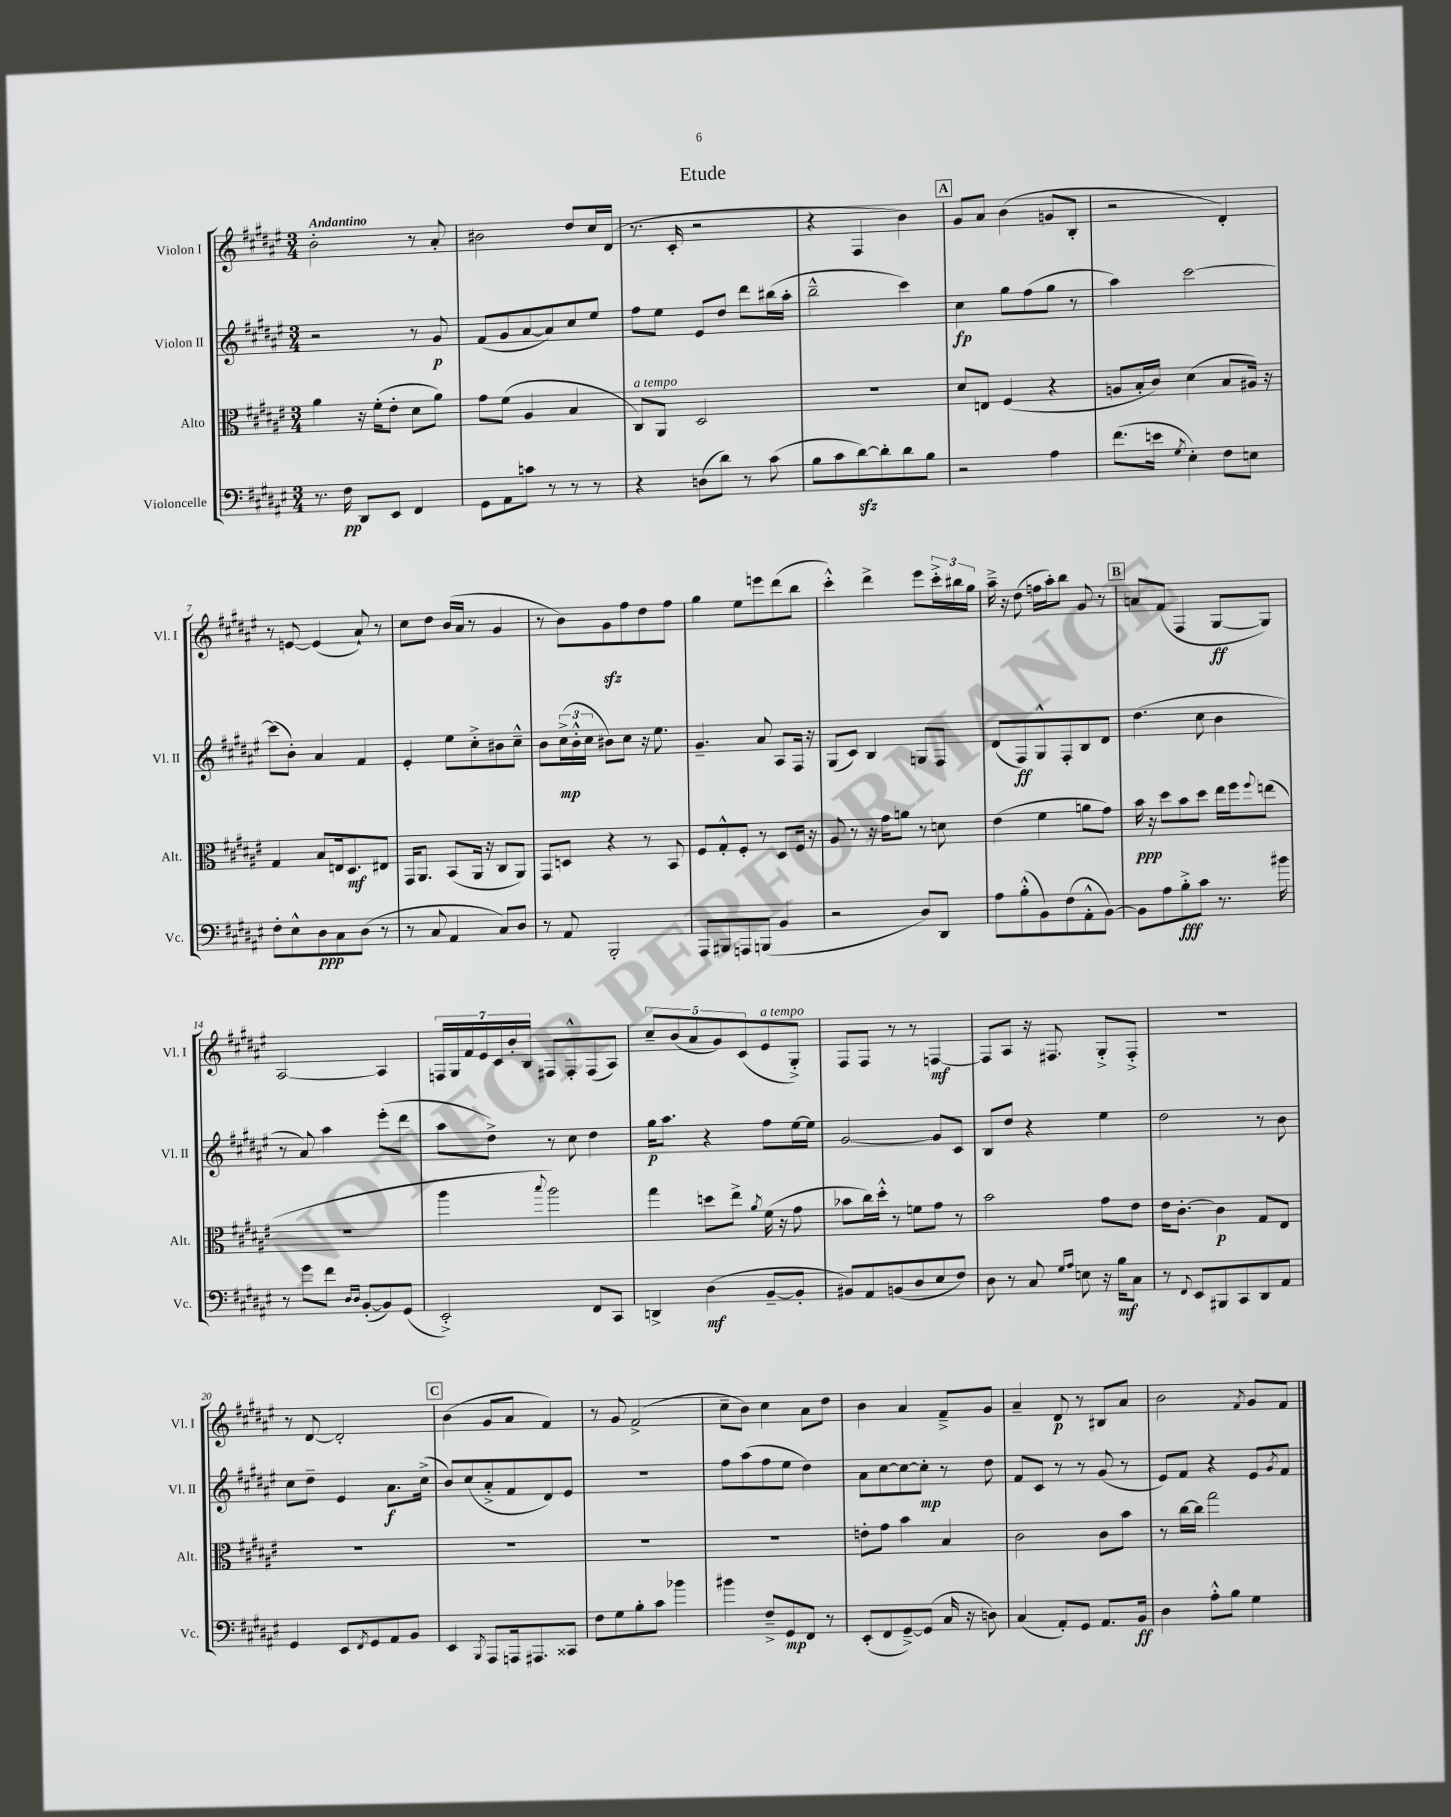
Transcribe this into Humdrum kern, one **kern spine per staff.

**kern	**kern	**kern	**kern
*staff4	*staff3	*staff2	*staff1
*clefF4	*clefC3	*clefG2	*clefG2
*k[f#c#g#d#a#e#]	*k[f#c#g#d#a#e#]	*k[f#c#g#d#a#e#]	*k[f#c#g#d#a#e#]
*M3/4	*M3/4	*M3/4	*M3/4
8.r	4a#	2r	2b'
16F#	.	.	.
8DD#	16r	.	.
.	(16f#'	.	.
8EE#	8e#'	.	.
4FF#	8d#	8r	8r
.	8a#)	8g#	8a#'
=	=	=	=
8GG#	8g#	(8f#	2b#
8AA#	(8f#	8g#	.
8c	4A#	[8a#	.
8r	.	8a#])	.
8r	4B	8cc#	8dd#
8r	.	8ee#	16cc#
.	.	.	(16d#
=	=	=	=
4r	8C#)	8ff#	8.r
.	8AA#	8ee#	.
.	.	.	16c#'
(8D	2D#	8e#	2r
8d#)	.	8dd#	.
8r	.	8ddd#	.
(8c#	.	(16bb#	.
.	.	16aa#'	.
=	=	=	=
8B	2.r	2bb~^^	4r
8c#	.	.	.
[8d#)	.	.	4F#
8d#']	.	.	.
8d#	.	4ccc#)	4b)
8B	.	.	.
=	=	=	=
2r	8d#	4cc#	8g#
.	8E	.	8a#
.	(4F#	8gg#	(4b
.	.	(8ff#	.
4A#	4r	8gg#	8g
.	.	8r	8B'
=	=	=	=
(8.f#	8A	4aa#)	2r
.	16B'	.	.
16e	16c#)	.	.
8qG#	.	.	.
4E#')	(4d#	[2ccc#	.
8F#	8B	.	4d#')
8E	16A#)	.	.
.	16r	.	.
=	=	=	=
8F#'	4G#	(8ccc#]	8r
8E#^^	.	8b')	[8e
8D#	8B	4a#	(4e]
8C#	16E	.	.
.	8.D#	.	.
(8D#	.	4f#	8a#`)
8r	8E#	.	8r
=	=	=	=
8r	16GG#	4e#'	8cc#
.	8.AA#	.	.
8C#	.	.	8dd#
4AA#	(8BB	8ee#	(16b
.	.	.	16a#
.	16AA#	8cc#'^	8r
.	16r	.	.
8C#)	8C#	8b#	4g#
8D#	8AA#)	8cc#~^^	.
=	=	=	=
8r	8GG#	8b	8r
8AA#	8D	(24cc#^	8b)
.	.	24b'^^	.
.	.	24cc#	.
2BBB'	4r	8b#)	8g#
.	.	8cc#	8ff#
.	8r	16r	8dd#
.	.	8.ee#	.
.	8BB	.	8ff#
=	=	=	=
8AAA#	8F#	4.g#~	4gg#
8BBB#	8G#'^^	.	.
8AAA	8F#'	.	8ee#
(8BBB	8r	8a#	8eee
4BB	8D#	8A#	(8ddd#
.	16F#	16F#	8bb
.	16r	16r	.
=	=	=	=
2r	8A#	(8G#	4ccc#'^^)
.	8r	8c#)	.
.	16r	4B	4ddd#^
.	16g#	.	.
.	8a	.	.
8D#)	8r	8G	8eee#
8DD#	8d	8F#	24ccc#'^
.	.	.	24bb#
.	.	.	24gg#
=	=	=	=
8A#	(4e#	(8d#	16aa#~^
.	.	.	16r
(8B'^^	.	8F#)	(8dd#
8BB)	4f#	8G#^^	16ff
.	.	.	16aa#')
(8F#	.	8F#'	8bb
8AA#'^^	8a	8B	8g#
[8BB)	8g#)	8d#	8r
=	=	=	=
8BB]	16b	(4.dd#	8a
.	16r	.	.
8A#	8dd#	.	(8f#
8B'^	8b	.	4F#
8c#	8dd#	8cc#	.
8.r	16ee#	4b	[8G#
.	16ff#	.	.
.	8qqff#	.	.
.	(8ee	.	8G#])
16b#	.	.	.
=	=	=	=
8r	2.r	8r	[2A#
8g#	.	8a#)	.
8f#	.	4aa#	.
16qqD#	.	.	.
16qqD#	.	.	.
([8BB'	.	.	.
8BB])	.	(8eee#'	4A#]
(8GG#	.	8ddd#	.
=	=	=	=
2EE#'^)	4aa#	8aa#	28F
.	.	.	28G#
.	.	.	28f#
.	.	.	28e#
.	.	8dd#^)	.
.	.	.	28c#
.	.	.	28b'
.	.	.	28B
.	8qqbb	.	.
.	2aa#)	8r	8F#
.	.	8cc#	8F#'^^
8FF#	.	4dd#	(8F#
8CC#	.	.	8A#)
=	=	=	=
4DD^	4gg#	16gg#	10cc#~
.	.	8.aa#	.
.	.	.	(10b
.	.	.	10a#
(4D#	8dd	4r	.
.	.	.	10g#)
.	8ee#^	.	.
.	.	.	(10c#
.	8qa#	.	.
[8BB~	(16f#	8ff#	8e#
.	16r	.	.
8BB']	8g#	[16ee#	8G#'^)
.	.	16ee#]	.
=	=	=	=
8BB#)	8b-	[2g#	8F#
8AA#	16cc#)	.	8F#
.	16dd#'^^	.	.
(8BB	8r	.	8r
8D#	8f	.	8r
8E#	8g#	8g#]	[4F
8F#)	8r	8c#	.
=	=	=	=
8D#	2b	8B	8F]
8r	.	8dd#	8A#
8C#	.	4r	16r
.	.	.	8.F#
16qqG#	.	.	.
16qqA#	.	.	.
8E	.	.	.
16r	8g#	4ee#	8G#'^
16B	.	.	.
8C#	8e#	.	8F#'^
=	=	=	=
8r	16e#	2dd#	2.r
.	[8.c#'	.	.
8qqFF#	.	.	.
8EE#	.	.	.
8BBB#	4c#]	.	.
8CC#	.	.	.
8DD#	8G#	8r	.
8AA#	8E#	8b	.
=	=	=	=
4GG#	2.r	8cc#	8r
.	.	8dd#~	[8d#
8EE#	.	4e#	2d#']
8qFF#	.	.	.
8GG#	.	.	.
8AA#	.	8.a#	.
8BB	.	.	.
.	.	(16cc#^	.
=	=	=	=
4EE#	2.r	8b)	(4b
.	.	(8cc#	.
8qBBB	.	.	.
8AAA#	.	8a#'^	8g#
16AAA	.	8f#	8a#
8.AAA#	.	.	.
.	.	8d#)	4f#)
8CC##	.	8e#	.
=	=	=	=
8F#	2.r	2.r	8r
8G#	.	.	8g#
8B'	.	.	(2f#^
8c#	.	.	.
4b-	.	.	.
=	=	=	=
4b#	2.r	8ff#	8cc#~
.	.	(8aa#	8b)
8F#~^	.	8ff#	4cc#
8GG#	.	8ee#	.
8FF#	.	4dd#)	8a#
8r	.	.	8dd#
=	=	=	=
(8EE#'	8e'	8a#	4b
8FF#	8g#	[8cc#	.
[8GG#~^)	4b	8cc#_	4a#
(8GG#]	.	8cc#']	.
16C#	4B	8r	8f#~^
16r	.	.	.
8D)	.	8dd#	8g#
=	=	=	=
(4C#	2c#	8f#	4a#~
.	.	8c#	.
8AA#')	.	8r	8d#
8GG#	.	8r	8r
8.AA#	8c#	(8g#	8B#
.	8b	8r	8a#
16BB	.	.	.
=	=	=	=
4D#	8r	8e#)	2b
.	[16cc#	8f#	.
.	16cc#]	.	.
8A#'^^	2gg#	4r	.
8B	.	.	.
.	.	.	8qf#
4G#	.	8e#	8g#
.	.	8qg#	.
.	.	8f#	8f#
==	==	==	==
*-	*-	*-	*-
